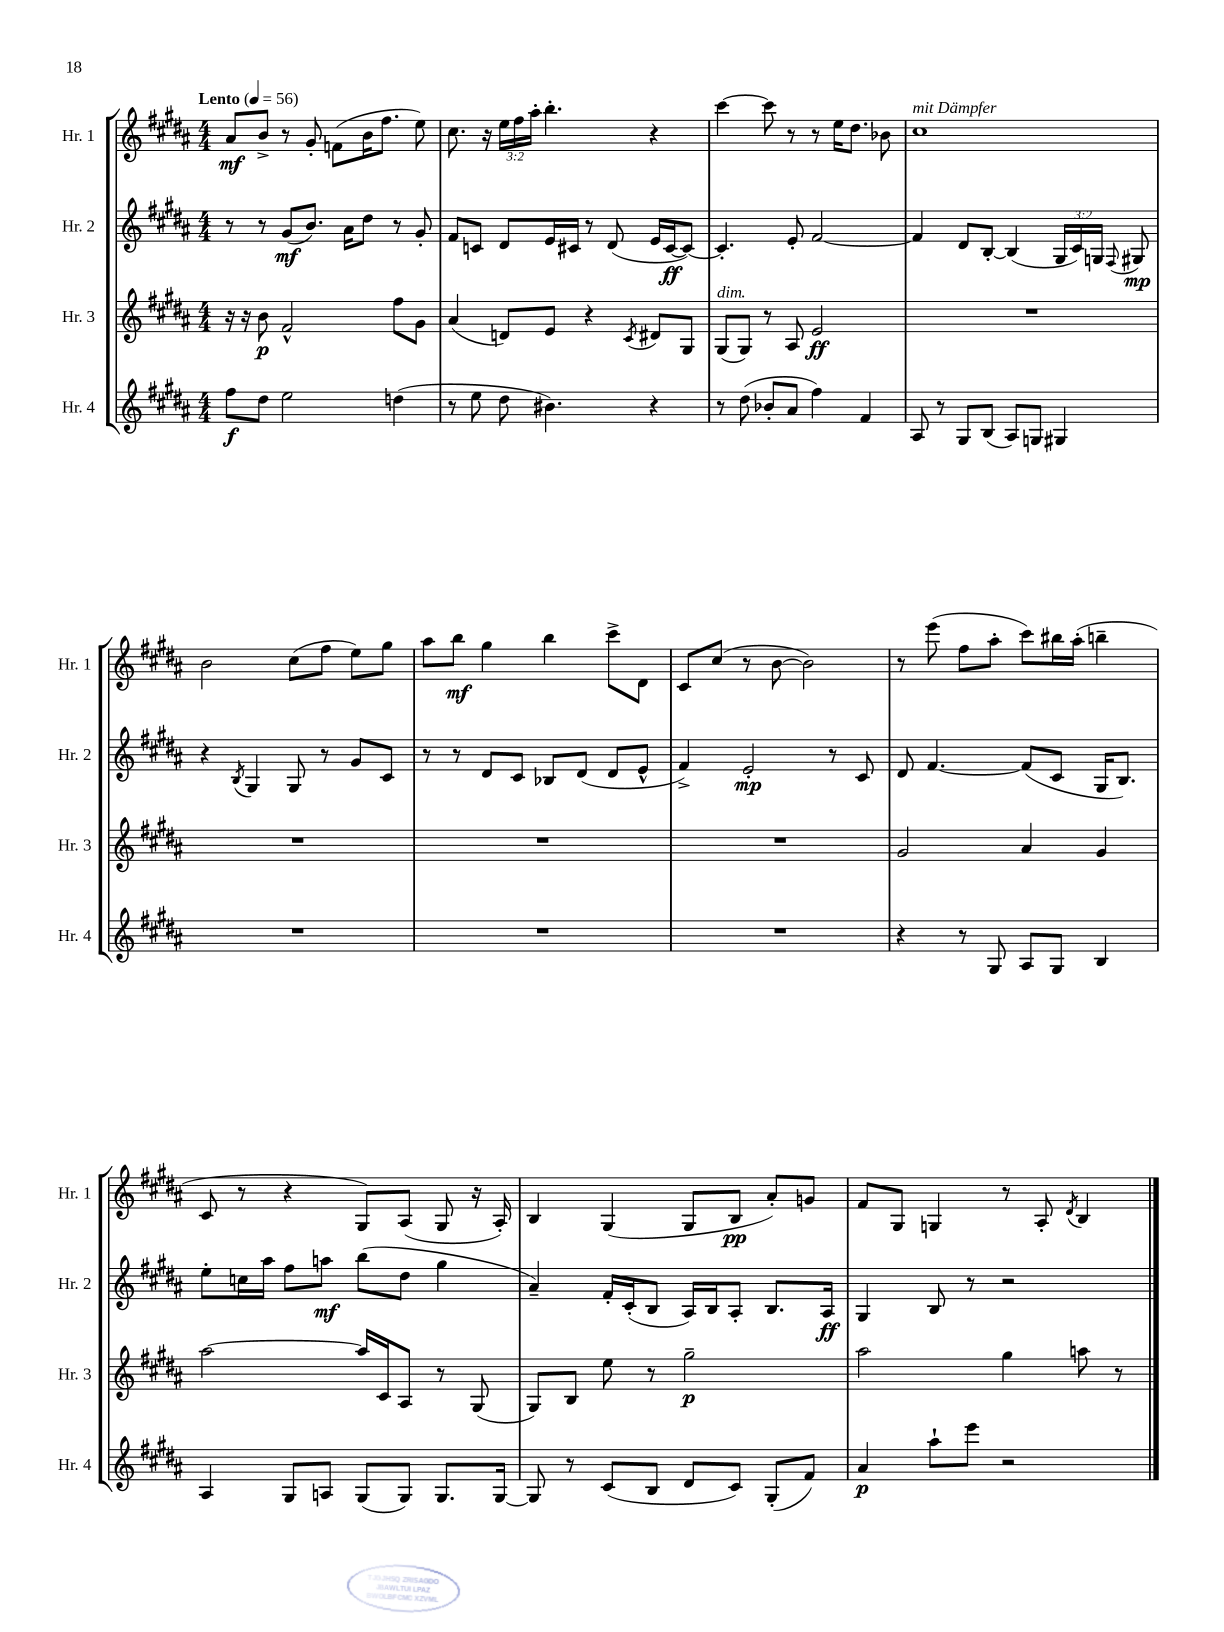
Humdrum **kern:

**kern	**dynam	**kern	**dynam	**kern	**dynam	**kern	**dynam
*part4	*part4	*part3	*part3	*part2	*part2	*part1	*part1
*staff4	*staff4	*staff3	*staff3	*staff2	*staff2	*staff1	*staff1
*I"Hr. 4	*	*I"Hr. 3	*	*I"Hr. 2	*	*I"Hr. 1	*
*I'Hr. 4	*	*I'Hr. 3	*	*I'Hr. 2	*	*I'Hr. 1	*
*clefG2	*	*clefG2	*	*clefG2	*	*clefG2	*
*k[f#c#g#d#a#]	*	*k[f#c#g#d#a#]	*	*k[f#c#g#d#a#]	*	*k[f#c#g#d#a#]	*
*M4/4	*	*M4/4	*	*M4/4	*	*M4/4	*
*MM56	*	*MM56	*	*MM56	*	*MM56	*
=1	=1	=1	=1	=1	=1	=1	=1
!	!	!	!	!	!	!LO:TX:a:B:t=Lento	!
8ff#\L	f	16r	.	8r	.	8a#/L	mf
.	.	16r	.	.	.	.	.
8dd#\J	.	8b\	p	8r	.	8b^/J	.
2ee\	.	2f#^^/	.	(8g#/L	mf	8r	.
.	.	.	.	8.b/J)	.	8g#'/	.
.	.	.	.	.	.	(8fn\L	.
.	.	.	.	16a#\KL	.	.	.
.	.	.	.	8dd#\J	.	16b\K	.
.	.	.	.	.	.	8.ff#\J	.
(4ddn\	.	8ff#\L	.	8r	.	.	.
.	.	8g#\J	.	8g#'/	.	8ee\)	.
=2	=2	=2	=2	=2	=2	=2	=2
8r	.	(4a#/	.	8f#/L	.	8.cc#\	.
8ee\	.	.	.	8cn/J	.	.	.
.	.	.	.	.	.	16r	.
8dd#\	.	8dn/L)	.	8d#/L	.	24ee\LL	.
.	.	.	.	.	.	24ff#\	.
.	.	.	.	.	.	24aa#'\JJ	.
4.b#X\)	.	8e/J	.	16e/L	.	4.bb'\	.
.	.	.	.	16c#X/JJ	.	.	.
.	.	4r	.	8r	.	.	.
.	.	.	.	(8d#/	.	.	.
.	.	8qc#/	.	.	.	.	.
4r	.	8d#X/L	.	16e/LL	.	4r	.
.	.	.	.	[16c#/J	ff	.	.
.	.	8G#/J	.	8c#/J_)	.	.	.
=3	=3	=3	=3	=3	=3	=3	=3
!	!	!LO:TX:a:i:t=dim.	!	!	!	!	!
8r	.	(8G#/L	.	4.c#'/]	.	[4ccc#\	.
(8dd#\	.	8G#/J)	.	.	.	.	.
8b-X'/L	.	8r	.	.	.	8ccc#\]	.
8a#/J	.	8A#/	.	8e'/	.	8r	.
4ff#\)	.	2e/	ff	[2f#/	.	8r	.
.	.	.	.	.	.	16ee\KL	.
.	.	.	.	.	.	8.dd#\J	.
4f#/	.	.	.	.	.	.	.
.	.	.	.	.	.	8b-X\	.
=4	=4	=4	=4	=4	=4	=4	=4
!	!	!	!	!	!	!LO:TX:a:i:t=mit Dämpfer	!
8A#/	.	1r	.	4f#/]	.	1cc#	.
8r	.	.	.	.	.	.	.
8G#/L	.	.	.	8d#/L	.	.	.
(8B/J	.	.	.	[8B'/J	.	.	.
8A#/L)	.	.	.	(4B/]	.	.	.
8Gn/J	.	.	.	.	.	.	.
4G#X/	.	.	.	24G#/LL	.	.	.
.	.	.	.	24c#/)	.	.	.
.	.	.	.	24Gn/JJ	.	.	.
.	.	.	.	8qqF#/	.	.	.
.	.	.	.	8G#X/	mp	.	.
!!LO:LB:g=z
=5	=5	=5	=5	=5	=5	=5	=5
1r	.	1r	.	4r	.	2b\	.
.	.	.	.	8qB/	.	.	.
.	.	.	.	4G#/	.	.	.
.	.	.	.	8G#/	.	(8cc#\L	.
.	.	.	.	8r	.	8ff#\J	.
.	.	.	.	8g#/L	.	8ee\L)	.
.	.	.	.	8c#/J	.	8gg#\J	.
=6	=6	=6	=6	=6	=6	=6	=6
1r	.	1r	.	8r	.	8aa#\L	.
.	.	.	.	8r	.	8bb\J	mf
.	.	.	.	8d#/L	.	4gg#\	.
.	.	.	.	8c#/J	.	.	.
.	.	.	.	8B-X/L	.	4bb\	.
.	.	.	.	(8d#/J	.	.	.
.	.	.	.	8d#/L	.	8ccc#^\L	.
.	.	.	.	8e^^/J	.	8d#\J	.
=7	=7	=7	=7	=7	=7	=7	=7
1r	.	1r	.	4f#^/)	.	8c#/L	.
.	.	.	.	.	.	(8cc#/J	.
.	.	.	.	2e'/	mp	8r	.
.	.	.	.	.	.	[8b\	.
.	.	.	.	.	.	2b\])	.
.	.	.	.	8r	.	.	.
.	.	.	.	8c#/	.	.	.
=8	=8	=8	=8	=8	=8	=8	=8
4r	.	2g#/	.	8d#/	.	8r	.
.	.	.	.	[4.f#/	.	(8eee\	.
8r	.	.	.	.	.	8ff#\L	.
8G#/	.	.	.	.	.	8aa#'\J	.
8A#/L	.	4a#/	.	(8f#/L]	.	8ccc#\L)	.
8G#/J	.	.	.	8c#/J	.	16bb#X\L	.
.	.	.	.	.	.	(16aa#'\JJ	.
4B/	.	4g#/	.	16G#/KL	.	4bbn~\	.
.	.	.	.	8.B/J)	.	.	.
!!LO:LB:g=z
=9	=9	=9	=9	=9	=9	=9	=9
4A#/	.	[2aa#\	.	8ee'\L	.	8c#/	.
.	.	.	.	16ccn\L	.	8r	.
.	.	.	.	16aa#\JJ	.	.	.
8G#/L	.	.	.	8ff#\L	.	4r	.
8An/J	.	.	.	8aan\J	mf	.	.
(8G#/L	.	16aa#/LL]	.	(8bb\L	.	8G#/L)	.
.	.	16c#/J	.	.	.	.	.
8G#/J)	.	8A#/J	.	8dd#\J	.	(8A#/J	.
8.G#/L	.	8r	.	4gg#\	.	8G#/	.
.	.	(8G#/	.	.	.	16r	.
[16G#/Jk	.	.	.	.	.	16A#'/)	.
=10	=10	=10	=10	=10	=10	=10	=10
8G#/]	.	8G#/L)	.	4a#~/)	.	4B/	.
8r	.	8B/J	.	.	.	.	.
(8c#/L	.	8ee\	.	16f#'/LL	.	(4G#/	.
.	.	.	.	(16c#'/J	.	.	.
8B/J	.	8r	.	8B/J	.	.	.
8d#/L	.	2gg#~\	p	16A#/LL)	.	8G#/L	.
.	.	.	.	16B/J	.	.	.
8c#/J)	.	.	.	8A#'/J	.	8B/J	pp
(8G#'/L	.	.	.	8.B/L	.	8a#'/L)	.
8f#/J)	.	.	.	.	.	8gn/J	.
.	.	.	.	16A#/Jk	ff	.	.
=11	=11	=11	=11	=11	=11	=11	=11
4a#/	p	2aa#\	.	4G#/	.	8f#/L	.
.	.	.	.	.	.	8G#/J	.
8aa#`\L	.	.	.	8B/	.	4Gn/	.
8eee\J	.	.	.	8r	.	.	.
2r	.	4gg#\	.	2r	.	8r	.
.	.	.	.	.	.	8A#'/	.
.	.	.	.	.	.	8qd#/	.
.	.	8aan\	.	.	.	4B/	.
.	.	8r	.	.	.	.	.
==	==	==	==	==	==	==	==
*-	*-	*-	*-	*-	*-	*-	*-
